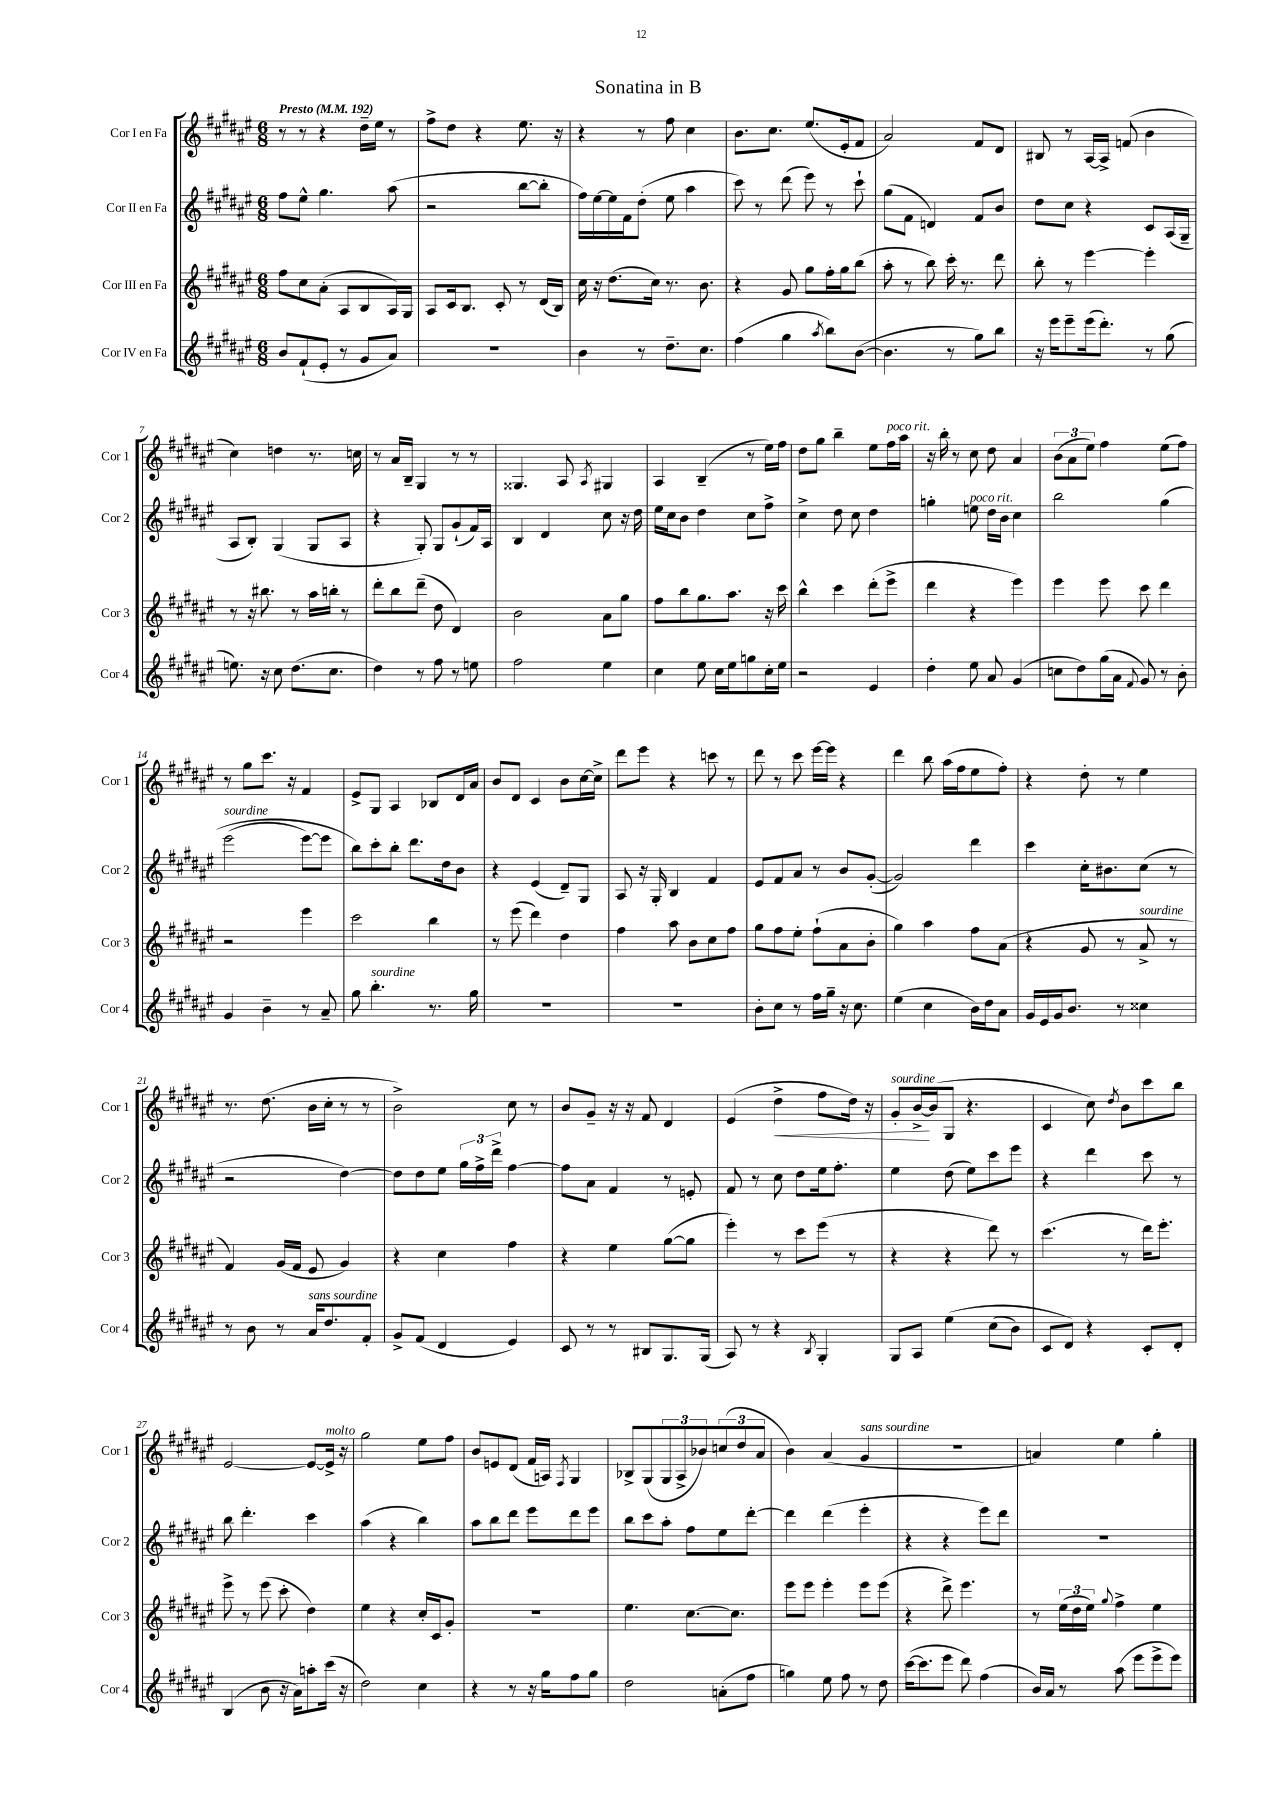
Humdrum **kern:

**kern	**kern	**kern	**kern
*staff4	*staff3	*staff2	*staff1
*clefG2	*clefG2	*clefG2	*clefG2
*k[f#c#g#d#a#e#]	*k[f#c#g#d#a#e#]	*k[f#c#g#d#a#e#]	*k[f#c#g#d#a#e#]
*M6/8	*M6/8	*M6/8	*M6/8
*MM192	*MM192	*MM192	*MM192
8b	8ff#	8ff#	8r
(8f#`	8cc#	8ee#^^	8r
8e#'	(8a#'	4.gg#	4r
8r	8A#	.	.
8g#	8B	.	16dd#~
.	.	.	16ee#
8a#)	16A#)	(8aa#	8r
.	16G#	.	.
=	=	=	=
2.r	8A#	2r	8ff#^
.	16c#	.	8dd#
.	8.B	.	.
.	.	.	4r
.	8c#'	.	.
.	8r	[8bb	8.ee#
.	(16d#	8bb']	.
.	16B)	.	16r
=	=	=	=
4b	16cc#	16ff#)	4r
.	16r	[16ee#	.
.	(8.dd#	16ee#]	.
.	.	16f#	.
8r	.	(8dd#'	8r
.	16cc#)	.	.
8.dd#~	8.r	8ee#	8ff#
.	.	4aa#	4cc#
8.cc#	8.b	.	.
=	=	=	=
(4ff#	4r	8ccc#)	8.b
.	.	8r	.
.	.	.	8.cc#
4gg#	8g#	(8ddd#	.
.	8gg#	8eee#)	(8.ee#
8qaa#	.	.	.
8bb)	16ff#'	8r	.
.	16gg#	.	16e#'
([8b	(8bb	8ccc#`	8f#
=	=	=	=
4.b]	8aa#'	(8gg#	2a#)
.	8r	8f#	.
.	8bb)	4d)	.
8r	16ccc#'	.	.
.	8.r	.	.
8gg#)	.	8f#	8f#
8bb	8ddd#	8b	8d#
=	=	=	=
16r	8bb'	8dd#	8B#
16eee#	.	.	.
8eee#~	8r	8cc#	8r
(16eee#	[4eee#	4r	[16A#
8.ddd#')	.	.	16A#^]
.	.	.	(8f
8r	4eee#']	8c#	4b
(8gg#	.	(16A#	.
.	.	16G#~	.
=	=	=	=
8.ee)	8r	8A#	4cc#)
.	16r	8B')	.
16r	8.bb#	.	.
8cc#	.	(4G#	4dd
(8.dd#	8r	.	.
.	16aa#	8G#	8.r
8.cc#	16bb'	.	.
.	8r	8A#	.
.	.	.	16cc
=	=	=	=
4dd#)	8ddd#'	4r	8r
.	8bb	.	16a#
.	.	.	16B~
8r	(8ddd#~	8G#')	4G#
8ff#	8dd#	8G#	.
8r	4d#)	(8g#`	8r
8ee	.	16f#)	8r
.	.	16A#	.
=	=	=	=
2ff#	2b	4B	4.G##
.	.	4d#	.
.	.	.	8A#
.	.	.	8qA#
4ee#	8a#	8cc#	4G#
.	8gg#	16r	.
.	.	16dd#	.
=	=	=	=
4cc#	8ff#	16ee#	4A#
.	.	16cc#	.
.	8bb	8b	.
8ee#	8.gg#	4dd#	(4B~
16cc#	.	.	.
16ee#	8.aa#	.	.
8gg	.	8cc#	8r
16cc#'	16r	8ff#^	16ee#)
16ee#	16ccc#	.	16ff#
=	=	=	=
2r	4bb^^	4cc#^	8dd#
.	.	.	8gg#
.	4ccc#	8dd#	4bb~
.	.	8cc#	.
4e#	(8ddd#'	4dd#	8ee#
.	8eee#^	.	16ff#
.	.	.	16aa#
=	=	=	=
4dd#'	4ddd#	4gg'	16r
.	.	.	16bb'
.	.	.	8r
8ee#	4r	8ee	8cc#
8a#	.	16dd#	8dd#
.	.	16b	.
(4g#	4eee#)	4cc#	4a#
=	=	=	=
8cc	4eee#	2bb	(12b
.	.	.	12a#
8dd#)	.	.	.
.	.	.	12ee#)
(16gg#	8eee#	.	4ff#
16a#	.	.	.
8qqf#	.	.	.
8g#)	8ccc#	.	.
8r	4ddd#	&(4gg#	(8ee#
8b'	.	.	8ff#)
=	=	=	=
4g#	2r	(2eee#	8r
.	.	.	8gg#
4b~	.	.	8.ccc#
.	.	.	16r
8r	4eee#	[8eee#)	4f#
8a#~	.	8eee#]	.
=	=	=	=
8gg#	2ccc#	8bb&)	8e#^
4.bb'	.	8ccc#'	8G#
.	.	8bb'	4A#
.	.	8.ddd#	.
8.r	4bb	.	8B-
.	.	16dd#	.
.	.	8b	16d#
16gg#	.	.	16a#
=	=	=	=
2.r	8r	4r	8b
.	(8eee#	.	8d#
.	4ddd#)	(4e#	4c#
.	4dd#	8d#~)	8b
.	.	8G#	[16cc#
.	.	.	16cc#^]
=	=	=	=
2.r	4ff#	8A#	8ddd#
.	.	16r	8eee#
.	.	16G#'	.
.	8aa#	4B	4r
.	8b	.	.
.	8cc#	4f#	8ccc
.	8ff#	.	8r
=	=	=	=
8b'	8gg#	8e#	8ddd#
8cc#	8ff#	8f#	8r
8r	8ee#'	8a#	8ccc#
16ff#	(8ff#`	8r	[16eee#
16gg#~	.	.	16eee#]
16r	8a#	8b	4r
8.cc#	.	.	.
.	8b'	([8g#'	.
=	=	=	=
(4ee#	4gg#)	2g#])	4ddd#
4cc#	4aa#	.	8bb
.	.	.	(16aa#
.	.	.	16ff#
16b)	8ff#	4ddd#	8ee#
16dd#	.	.	.
8a#	(8a#	.	8ff#')
=	=	=	=
16g#	4r	4ccc#	4r
16e#	.	.	.
16g#	.	.	.
8.b	.	.	.
.	8g#	16cc#'	8dd#'
.	.	8.b#	.
8r	8r	.	8r
4cc##	8a#^	(8cc#	4ee#
.	8r	8r	.
=	=	=	=
8r	4f#)	2r	8.r
8b	.	.	.
.	.	.	(8.dd#
8r	(16g#	.	.
.	16f#	.	.
16a#	8e#	.	16b
8.dd#	.	.	16cc#'
.	4g#)	[4dd#)	8r
8f#'	.	.	8r
=	=	=	=
8g#^	4r	8dd#]	2b^)
(8f#	.	8dd#	.
4d#	4cc#	8ee#	.
.	.	24gg#	.
.	.	24ff#^	.
.	.	24ddd#^	.
4e#)	4ff#	[4ff#	8cc#
.	.	.	8r
=	=	=	=
8c#	4r	8ff#]	8b
8r	.	8a#	8g#~
8r	4ee#	4f#	16r
.	.	.	16r
8B#	.	.	8f#
8.G#	([8gg#	8r	4d#
.	8gg#]	8e'	.
(16G#	.	.	.
=	=	=	=
8A#)	4eee#')	8f#	(4e#
8r	.	8r	.
4r	8r	8cc#	4dd#^
.	8ccc#	8dd#	.
8qB	.	.	.
4G#'	(8eee#	16ee#	8ff#
.	.	8.ff#'	.
.	8r	.	16dd#)
.	.	.	16r
=	=	=	=
8G#	4r	4ee#	8g#'
8A#	.	.	[16b^
.	.	.	(16b]
&(4ee#	4r	(8dd#	8G#
.	.	8ee#)	4.r
(8cc#	8ddd#)	8ccc#	.
8b)	8r	8eee#	.
=	=	=	=
8c#	(4.ccc#	4r	4c#
8d#&)	.	.	.
4r	.	4ddd#	8cc#)
.	.	.	8qdd#
.	8r	.	8b
8c#'	16ddd#)	8ccc#	8ccc#
.	8.eee#'	.	.
8d#'	.	8r	8bb
=	=	=	=
(4B	8eee#^	8bb	[2e#
.	8r	4.ddd#'	.
8b	(8eee#	.	.
16r	8ccc#'	.	.
16a#)	.	.	.
8aa'	4dd#)	4ccc#	8e#_
(16ccc#	.	.	16e#^]
16r	.	.	16r
=	=	=	=
2dd#)	4ee#	(4aa#	2gg#
.	4r	4r	.
4cc#	16cc#'	4bb)	8ee#
.	16c#	.	.
.	8g#'	.	8ff#
=	=	=	=
4r	2.r	8aa#	8b
.	.	8bb	8e
8r	.	8ddd#	(8d#
16r	.	8eee#	16f#
16gg#	.	.	16A)
.	.	.	8qF#
8ff#	.	8ddd#	4G#
8gg#	.	8eee#	.
=	=	=	=
2dd#	4.ee#	8bb	8B-^
.	.	8ccc#	(8G#
.	.	8aa#'	12G#
.	.	.	12A#^
.	[8.cc#	8ff#	.
.	.	.	12b-)
(8a'	.	8ee#	(12cc
.	8.cc#]	.	.
.	.	.	12dd#
8ff#	.	[8ddd#'	.
.	.	.	12a#
=	=	=	=
4gg)	8eee#	4ddd#]	4b)
.	8eee#	.	.
8ee#	4eee#'	(4ddd#	(4a#
8ff#	.	.	.
8r	8eee#	4eee#'	4g#
8dd#	(8eee#	.	.
=	=	=	=
([16ccc#	4r	4r	2.r
8.ccc#]	.	.	.
8eee#	8ddd#^)	4r	.
8ddd#)	4.eee#	.	.
(4ff#	.	8eee#)	.
.	.	8ddd#	.
=	=	=	=
16b)	8r	2.r	4a)
16a#	.	.	.
8r	(24ee#	.	.
.	24dd#	.	.
.	24ee#)	.	.
.	8qqgg#	.	.
(8aa#	4ff#^	.	4ee#
8eee#	.	.	.
8eee#^	4ee#	.	4gg#'
8eee#)	.	.	.
==	==	==	==
*-	*-	*-	*-
